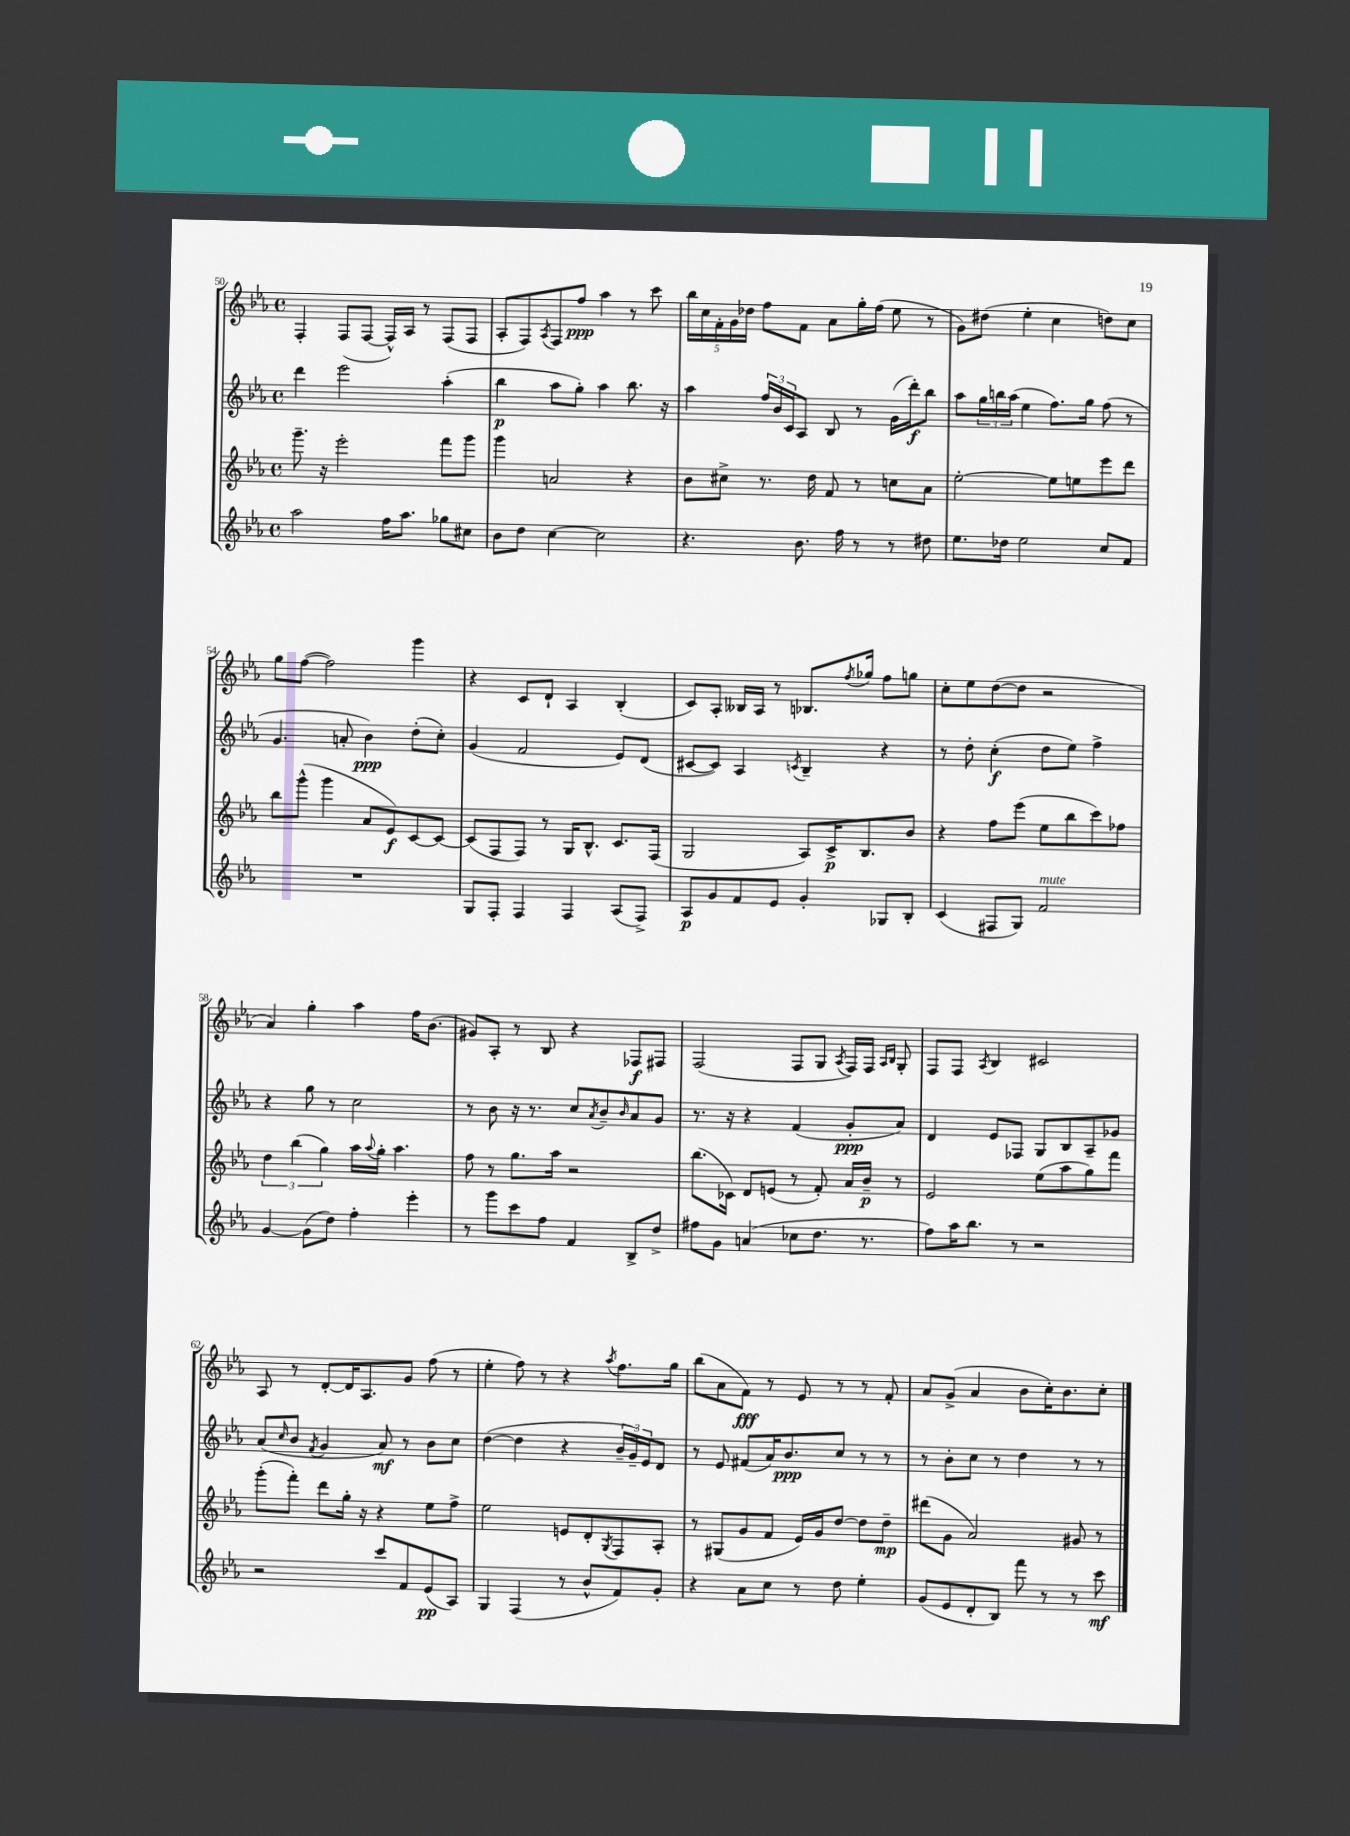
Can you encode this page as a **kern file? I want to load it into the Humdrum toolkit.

**kern	**kern	**kern	**kern
*staff4	*staff3	*staff2	*staff1
*clefG2	*clefG2	*clefG2	*clefG2
*k[b-e-a-]	*k[b-e-a-]	*k[b-e-a-]	*k[b-e-a-]
*M4/4	*M4/4	*M4/4	*M4/4
*met(c)	*met(c)	*met(c)	*met(c)
2aa-\	8.ggg~\	4ddd\	4F'/
.	16r	.	.
.	2eee-'\	2eee-\	(8F/L
.	.	.	[8F/J
16ff\LK	.	.	16F^^/]LL)
8.aa-\J	.	.	16A-/JJ
.	.	.	8r
8gg-\L	8fff\L	(4aa-'\	(8F/L
8cc#\J	8ggg\J	.	8F/J
=	=	=	=
8b-\L	4ggg\	4bb-\	8A-'/L
8dd\J	.	.	8F/)
.	.	.	8qA-/
[4cc\	2a/	8aa-\L	8F/
.	.	8gg'\J)	8ff/J
2cc\]	.	4aa-\	4aa-\
.	4r	8.bb-\	8r
.	.	.	8ccc\
.	.	16r	.
=	=	=	=
4.r	8b-\L	4aa-\	20bb-\LL
.	.	.	20cc\
.	.	.	20f'\
.	8cc#^\J	.	.
.	.	.	20g\
.	.	.	20dd-\JJ
.	8.r	24ff/LL	8ff\L
.	.	24b-/	.
.	.	24c/J	.
8.b-\	.	8A-/J	8f\J
.	16dd\	.	.
.	8f/	8B-/	8a-\L
16ff\	.	.	.
8r	8r	8r	16gg'\L
.	.	.	(16ff\JJ
8r	8cc\L	(16g\LL	8ee-\
.	.	16ddd'\J)	.
8dd#\	8a-\J	8bb-\J	8r
=	=	=	=
8.ee-\L	[2ee-'\	8aa-\L	8g\L)
.	.	24gg\L	(8dd#\J
.	.	24bb\	.
16dd-\Jk	.	.	.
.	.	(24aa-\JJ	.
2ee-\	.	4ee-\	4ee-'\
.	8ee-\]L	8.ff\L)	4cc\
.	8ee\	.	.
.	.	16gg\Jk	.
8cc/L	8eee-\	(8ff\	8dd\L)
8f/J	8ddd\J	8r	8cc\J
=	=	=	=
1r	8bb-\L	4.g/	8gg\L
.	(8ggg^^\J	.	([8ff\J
.	4ggg\	.	2ff\])
.	.	8a'/	.
.	8a-/L	4b-\)	.
.	8e-/)	.	.
.	[8c/	(8dd'\L	4ggg\
.	8c/_J	8cc'\J)	.
=	=	=	=
8G/L	(8c/]L	(4g/	4r
8F'/J	8F/	.	.
4F/	8F/J)	2f/	8c/L
.	8r	.	8d`/J
4F/	16G/LK	.	4A-/
.	8.B-^^/J	.	.
(8A-/L	8.c/L	8e-/L)	(4B-'/
8F^/J)	.	(8d/J	.
.	(16F/Jk	.	.
=	=	=	=
8A-/L	2G/	[8c#/L	8c/L)
8g/	.	8c#/]J)	8A-'/J
8f/	.	4A-/	16B--/LL
.	.	.	16A-/JJ
8e-/J	.	.	8r
.	.	8qc/	.
4g'/	8A-/L)	4B-~/	8.B-/L
.	16c^/K	.	.
.	.	.	8qff/
.	8.B-/	.	16gg-/Jk
8G-/L	.	4r	8ff\L
8B-'/J	8b-/J	.	8gg\J
=	=	=	=
(4c/	4r	8r	8cc'\L
.	.	8dd'\	8ee-\
8F#/L	8ff\L	(4cc'\	([8dd\
8G/J)	(8eee-\J	.	8dd\]J
2f/	8ee-\L	8dd\L	2r
.	8bb-\	8ee-\J)	.
.	8ccc\)	4ff^\	.
.	8ff-\J	.	.
=	=	=	=
[4g/	6dd\	4r	4a-/)
.	(6bb-\	.	.
(8g\]L	.	8gg\	4gg'\
.	6gg\)	.	.
8dd\J)	.	8r	.
4ff'\	16aa-\LL	2cc\	4aa-\
.	8qqaa-/	.	.
.	16gg'\JJ	.	.
.	4.aa-\	.	.
4eee-'\	.	.	16ff\LK
.	.	.	(8.b-\J
=	=	=	=
8r	8ff\	8r	8g#/L)
8ggg\L	8r	8b-\	8A-'/J
8ccc\	8.gg\L	16r	8r
.	.	8.r	.
8ff\J	.	.	8B-/
.	16aa-\Jk	.	.
4f/	2r	8cc/L	4r
.	.	8qa-/	.
.	.	8b-~/	.
.	.	16qqb-/	.
8B-^/L	.	8a-/	8F-/L
8dd^/J	.	8g/J	8F#/J
=	=	=	=
8ff#\L	(8.bb-\L	8.r	(2F/
8g\J	.	.	.
.	16c-\Jk)	16r	.
(4a/	8d/L	4r	.
.	(8e/J	.	.
8cc-\L	8r	(4f/	8F/L
8.dd\J	8f'/)	.	8G/J
.	.	.	8qA-/
.	16a-/LL	8g'/L	16F/LL)
8.r	16b-~/JJ	.	16F/JJ
.	.	.	16qqA-/LL
.	.	.	16qqB-/JJ
.	8r	8a-/J)	8G'/
=	=	=	=
8ff\L)	2e-/	4d/	8F/L
16aa-\K	.	.	8F/J
8.bb-\J	.	.	.
.	.	.	8qA-/
.	.	8e-/L	4B-/
8r	.	8F-/J	.
2r	(8ee-\L	8G/L	2c#/
.	8aa-\	8B-/	.
.	8gg\)	8A-~/	.
.	8fff\J	8g-/J	.
=	=	=	=
2r	(8ggg'\L	(8a-/L	8A-/
.	.	16qqcc/	.
.	8fff'\J)	8b-/J	8r
.	.	8qf/	.
.	8ddd\L	4g/	[8d'/L
.	16gg'\Jk	.	16d/]K
.	16r	.	8.A-/
8ccc/L	4r	8a-/)	.
8f/	.	8r	8g/J
(8e-/	8ee-\L	8b-\L	(8ff\
8A-/J)	8ff^\J	8cc\J	8r
=	=	=	=
4G/	2ee-\	([4dd\	4ee-'\
(4F/	.	4dd\]	8ff\)
.	.	.	8r
8r	8e/L	4r	4r
8b-^^/L	8d'/	.	.
.	8qG/	.	8qaa-/
8f/)	8F/	24b-~/LL	8.ff\L
.	.	24g~/)	.
.	.	24e-/J	.
8g'/J	8A-'/J	8d/J	.
.	.	.	16gg\Jk
=	=	=	=
4r	8r	8r	(8bb-\L
.	(8G#/L	8e-/	8a-\
8a-\L	8g/	(8f#/L	8f\J)
8cc\J	8f/J	16a-/K)	8r
.	.	8.b-/	.
8r	16e-/LL)	.	8e-/
.	16g/J	.	.
8dd\	[8dd/J	8cc/J	8r
4ee-'\	8dd\]L	8r	8r
.	8dd~\J	8r	8f'/
=	=	=	=
(8g/L	(8ddd#\L	8r	8a-/L
8e-/	8g\J	8b-'\L	(8g^/J
8d'/	2a-/)	8cc\J	4a-/
8B-/J)	.	8r	.
8fff\	.	4dd\	8b-\L
8r	.	.	16cc'\K)
.	.	.	8.b-\
8r	8g#/	8r	.
8ccc\	8r	8r	8cc'\J
==	==	==	==
*-	*-	*-	*-
